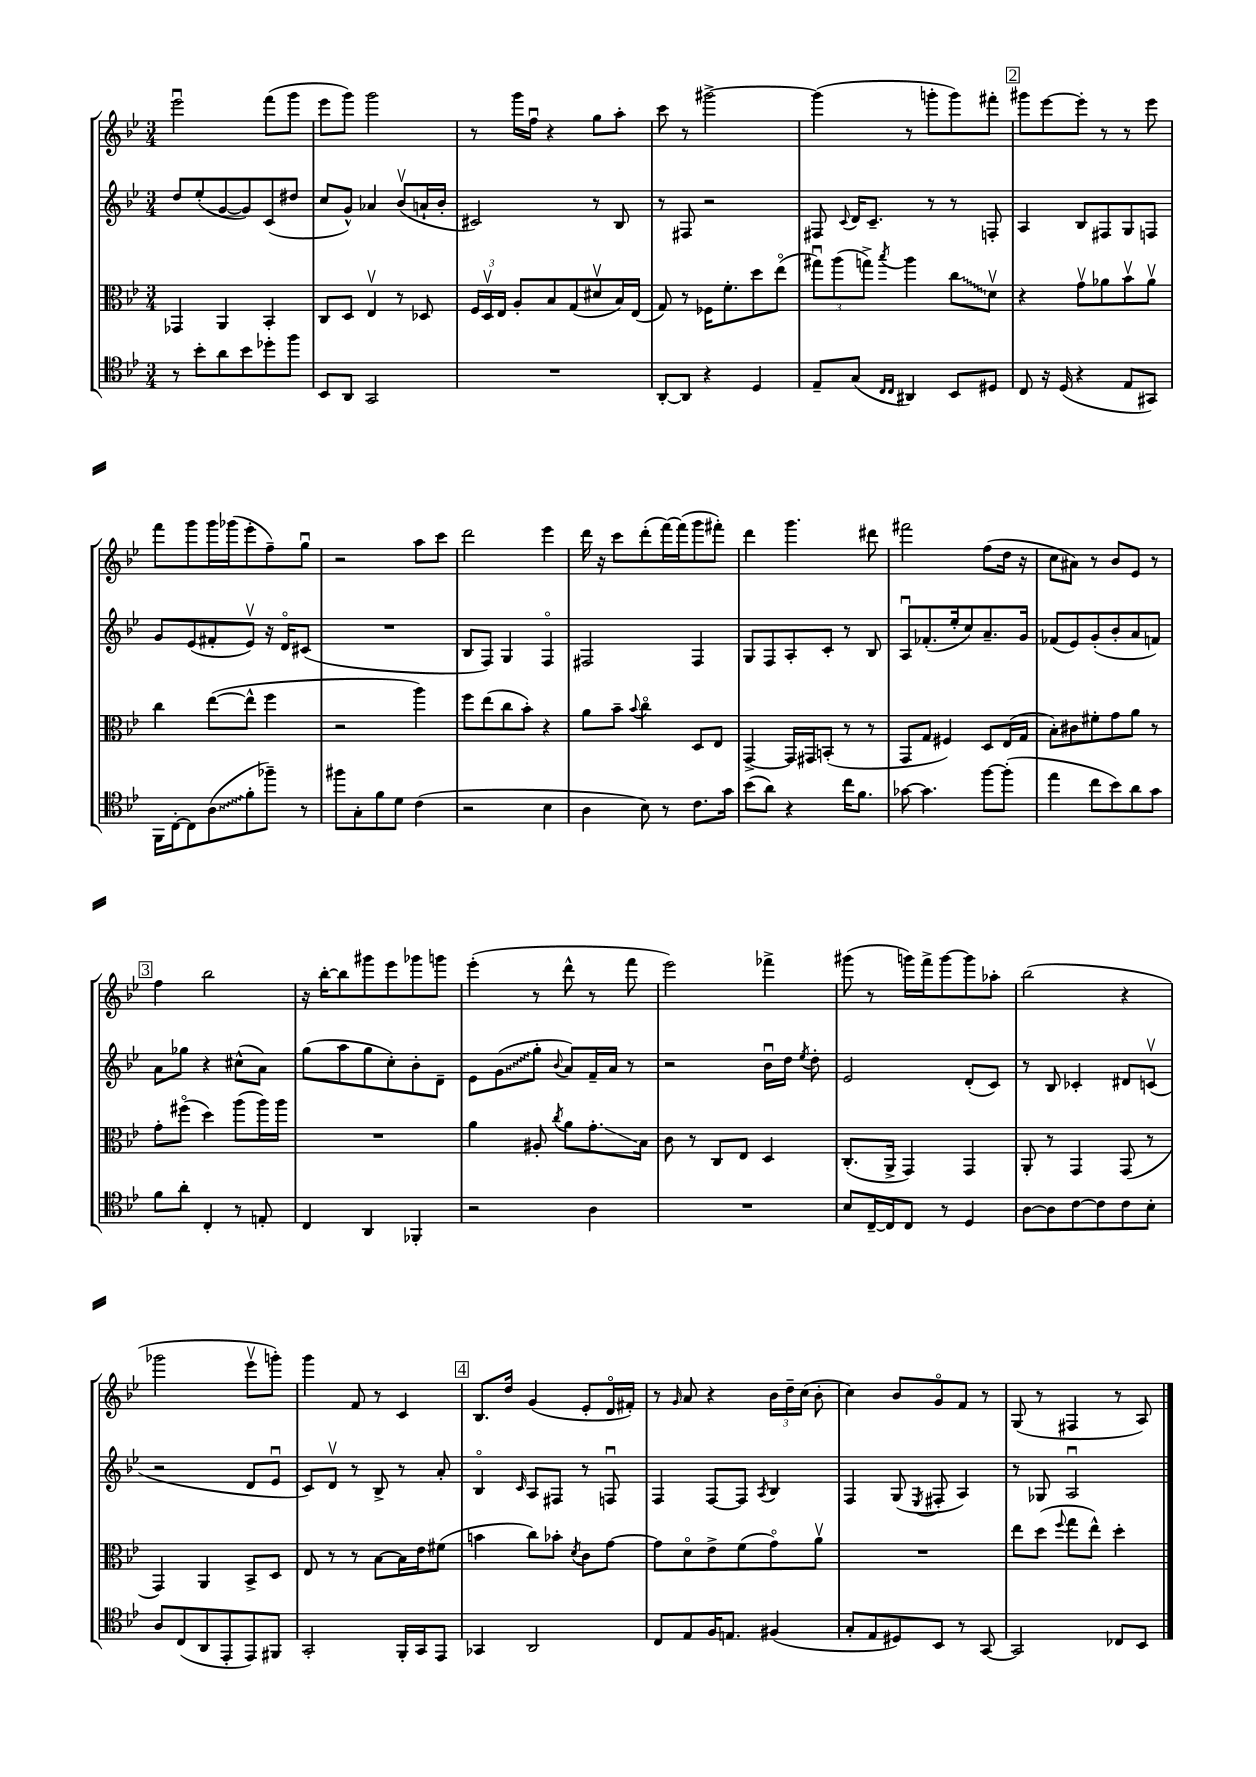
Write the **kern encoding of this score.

**kern	**kern	**kern	**kern
*staff4	*staff3	*staff2	*staff1
*clefC4	*clefC3	*clefG2	*clefG2
*k[b-e-]	*k[b-e-]	*k[b-e-]	*k[b-e-]
*M3/4	*M3/4	*M3/4	*M3/4
8r	4GG-	8dd	2eee-u
8b-'	.	(8ee-'	.
8a	4AA	[8g	.
8b-	.	8g])	.
8dd-'	4BB-'	(8c	(8fff
8ff	.	8dd#	8ggg
=	=	=	=
8BB-	8C	8cc	8eee-
8AA	8D	8g^^)	8ggg)
2GG	4E-v	4a-	2ggg
.	8r	(8b-v	.
.	8D-	16a`	.
.	.	16b-'	.
=	=	=	=
2.r	24F	2c#)	8r
.	24Dv	.	.
.	24E-	.	.
.	8A'	.	16ggg
.	.	.	16ffu
.	8B-	.	4r
.	(8G	.	.
.	8d#v	8r	8gg
.	16B-)	8B-	8aa'
.	(16E-	.	.
=	=	=	=
[8AA'	8G)	8r	8ccc
8AA]	8r	8F#	8r
4r	16F-	2r	[2ggg#^
.	8.f'	.	.
4D	8dd	.	.
.	(8ee-o	.	.
=	=	=	=
8E-~	12gg#u)	8F#	(4ggg#]
.	(12aa	.	.
.	.	8qqc	.
(8G	.	16d	.
.	12gg^)	.	.
.	.	8.c~	.
16qqC	.	.	.
16qqC	8qbb-	.	.
4AA#)	4aa	.	8r
.	.	8r	8ggg'
8BB-	8cc	8r	8ggg)
8D#	8dv	8F'	8fff#'
=	=	=	=
8C	4r	4A	8ggg#
16r	.	.	[8eee-
(16D	.	.	.
4r	8gv	8B-	8eee-']
.	8a-	8F#	8r
8E-	8b-v	8G	8r
8GG#)	8a-v	8F	8eee-
=	=	=	=
16FF	4cc	8g	8fff
[16C'	.	.	.
8C]	.	(8e-	8ggg
(8A	([8ee-	8f#'	16ggg
.	.	.	(16ggg-
8f'	8ee-^^]	8e-v)	8eee-'
8ff-~)	4ff	16r	8ff~)
.	.	16do	.
8r	.	(8c#	8ggu
=	=	=	=
8ff#	2r	2.r	2r
8G'	.	.	.
8f	.	.	.
8d	.	.	.
(4c	4aa)	.	8aa
.	.	.	8ccc
=	=	=	=
2r	8ff	8B-	2ddd
.	(8ee-	8F)	.
.	8cc	4G	.
.	8b-')	.	.
4B-	4r	4Fo	4eee-
=	=	=	=
4A	8a	2F#	16ddd
.	.	.	16r
.	8b-~	.	8ccc
.	8qqb-	.	.
8B-)	4cco	.	(8ddd'
8r	.	.	[16fff)
.	.	.	(16fff]
8.c	8D	4F#	8ggg
.	8E-	.	8fff#')
16g	.	.	.
=	=	=	=
(8b-	[4GG^	8G	4ddd
8a)	.	8F	.
4r	16GG]	8A'	4.ggg
.	16GG#	.	.
.	(8BB'	8c'	.
16cc	8r	8r	.
8.f	.	.	.
.	8r	8B-	8ddd#
=	=	=	=
[8g-	8GG	8Au	2fff#
4.g-]	8G	(8.f-'	.
.	4F#)	.	.
.	.	16ee-'	.
.	.	8cc)	.
[8ff	8D	8.a~	(8ff
(8ff']	(16E-	.	16dd
.	16G	16g	16r
=	=	=	=
4ee-	8B-')	(8f-	8cc
.	8c#	8e-)	8a#)
8cc	8f#'	(8g'	8r
8b-)	8g	8b-'	8b-
8a	8a	8a	8e-
8g	8r	8f)	8r
=	=	=	=
8f	8g'	8a	4ff
8a'	(8ff#o	8gg-	.
4C'	4dd)	4r	2bb-
8r	(8aa	(8cc#^^	.
8E'	16aa)	8a)	.
.	16aa	.	.
=	=	=	=
4C	2.r	(8gg	16r
.	.	.	[16bb-'
.	.	8aa	8bb-]
4AA	.	8gg	8ggg#
.	.	8cc')	8eee-
4FF-'	.	8b-'	8ggg-
.	.	8d~	8ggg
=	=	=	=
2r	4a	8e-	(4eee-'
.	.	(8g	.
.	8A#'	8gg'	8r
.	8qcc	8qqb-	.
.	8a	8a)	8ddd^^
4A	8.g'	16f~	8r
.	.	16a	.
.	.	8r	8fff
.	16B-	.	.
=	=	=	=
2.r	8c	2r	2eee-)
.	8r	.	.
.	8C	.	.
.	8E-	.	.
.	4D	16b-u	4fff-^
.	.	16dd	.
.	.	8qee-	.
.	.	8dd'	.
=	=	=	=
8B-	(8.C'	2e-	(8ggg#
[16C~	.	.	8r
16C]	16AA^	.	.
8C	4GG)	.	16ggg)
.	.	.	16fff^
8r	.	.	[8ggg
4D	4GG	(8d'	8ggg]
.	.	8c)	8aa-'
=	=	=	=
[8A	8AA'	8r	(2bb-
8A]	8r	8B-	.
[8c	4GG	4c-'	.
8c]	.	.	.
8c	(8GG	8d#	4r
8B-'	8r	(8cv	.
=	=	=	=
8A	4GG)	2r	2ggg-
(8C	.	.	.
8AA	4AA	.	.
8EE-'	.	.	.
8EE-)	8BB-^	8d	8eee-v
8FF#	8D	8e-u	8ggg')
=	=	=	=
2GG'	8E-	8c)	4ggg
.	8r	8dv	.
.	8r	8r	8f
.	[8B-	8B-^	8r
16FF'	16B-]	8r	4c
16GG	16e-	.	.
8EE-	(8f#	8a'	.
=	=	=	=
4GG-	4b	4B-o	8.B-
.	.	.	16dd
.	.	16qqc	.
2AA	8cc)	8A	(4g
.	8b-'	8F#	.
.	8qd	.	.
.	8c	8r	8e-'
.	[8g	8Fu	16do
.	.	.	16f#')
=	=	=	=
8C	8g]	4F	8r
.	.	.	16qqg
8E-	8do	.	8a
16F	8e-^	[8F	4r
8.E	.	.	.
.	(8f	8F]	.
.	.	8qA	.
(4F#	8go)	4B-	24b-
.	.	.	24dd~
.	.	.	(24cc
.	8av	.	8b-'
=	=	=	=
8G'	2.r	4F	4cc)
8E-	.	.	.
8D#)	.	(8G	8b-
.	.	8qE-	.
8BB-	.	8F#'	8go
8r	.	4A)	8f
[8GG	.	.	8r
=	=	=	=
2GG]	8ee-	8r	(8G
.	(8dd	8G-	8r
.	8qqff	.	.
.	8gg	2Au	4F#
.	8ee-^^)	.	.
8C-	4dd'	.	8r
8BB-	.	.	8A)
==	==	==	==
*-	*-	*-	*-
